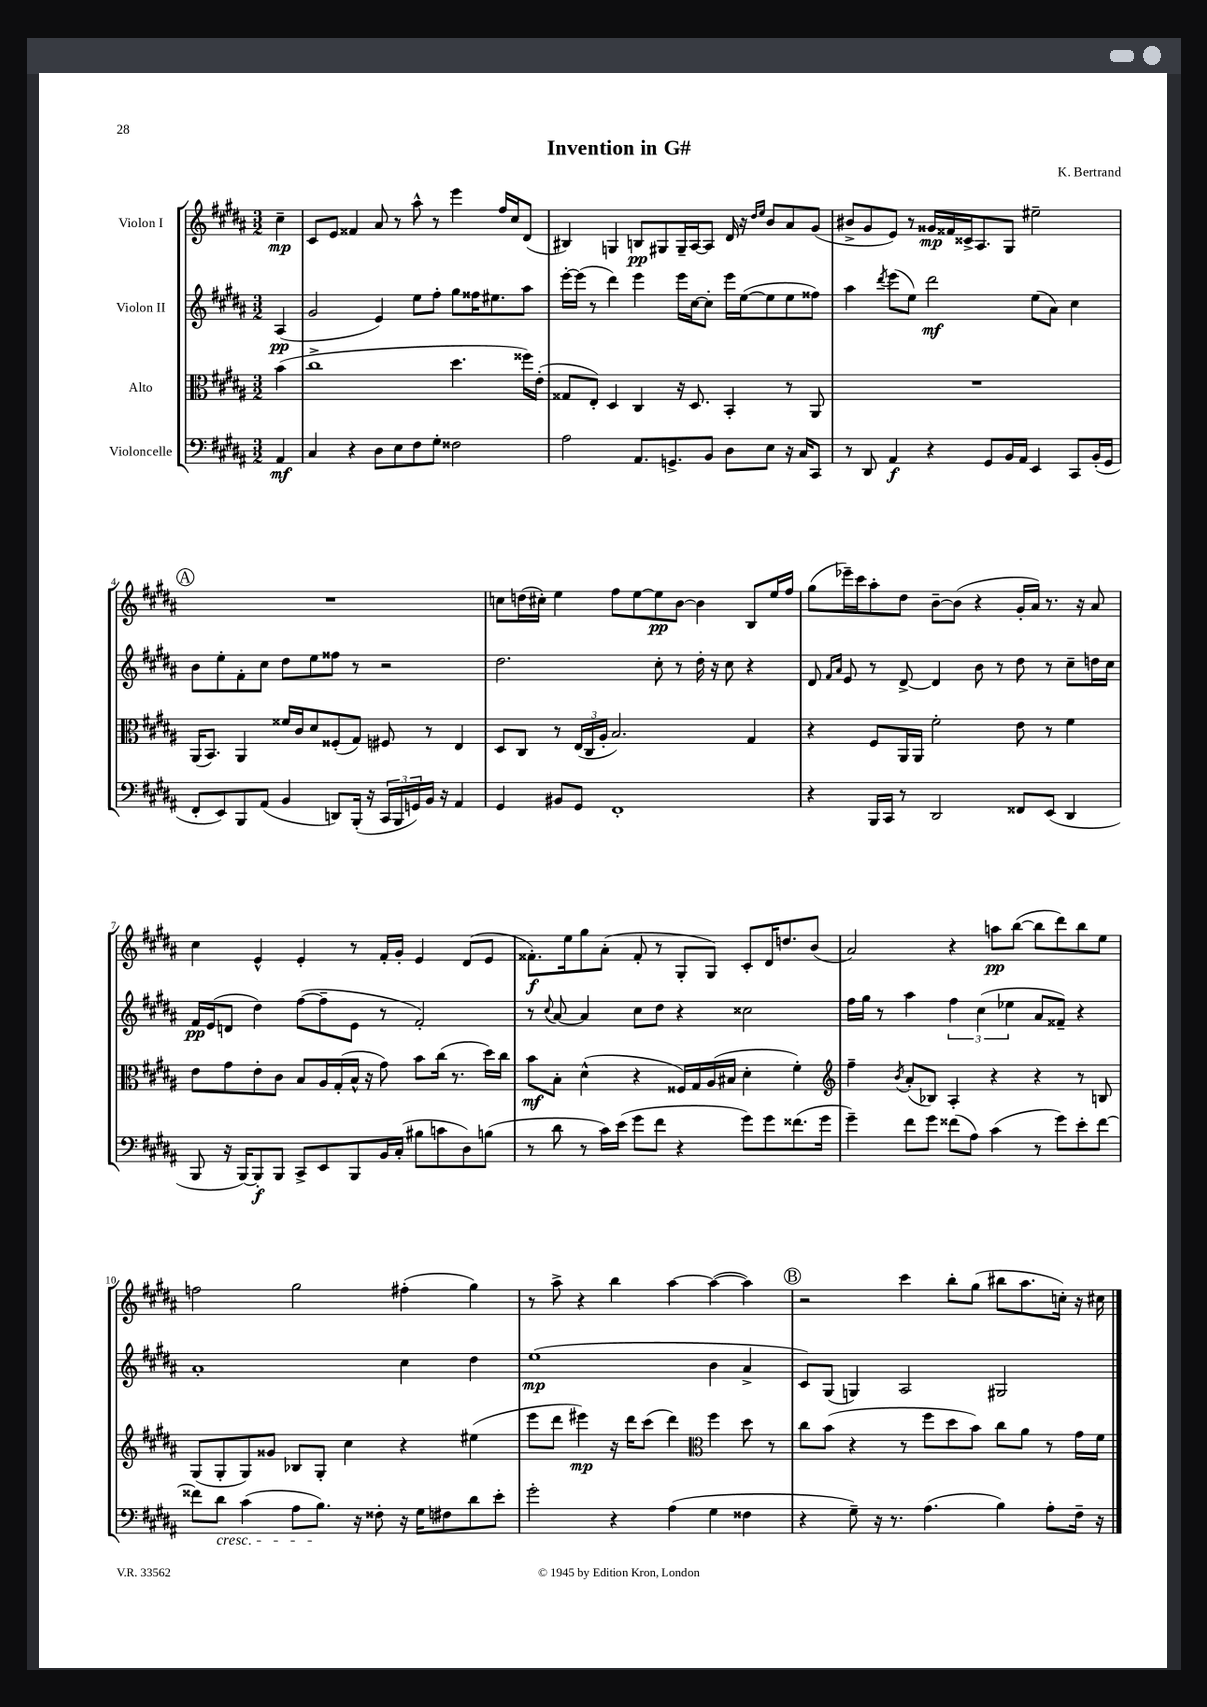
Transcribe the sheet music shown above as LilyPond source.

\header { title = "Invention in G#" composer = "K. Bertrand" }
<<
\new StaffGroup <<
\new Staff = "s0" \with { instrumentName = "Violon I" } {
    \clef treble \key b \major \numericTimeSignature \time 3/2 \partial 4
    cis''4--\mp |
    cis'8 e'8 fisis'4 ais'8 r8 ais''8-^ r8 e'''4 fis''16 cis''16 dis'8( |
    bis4) g4 b8\pp gis8 gis16-- ais16~ ais8 dis'16 r16 \grace { dis''16 e''16 } b'8 ais'8 gis'8( |
    bis'8-> gis'8 e'8) r8 gisis'16\mp fisis'16 cisis'16-> ais8. gis8 eis''2-- |
    \mark \markup { \circle "A" } R1. |
    c''8 d''16( cis''16-.) e''4 fis''8 e''8~ e''8\pp b'8~ b'4 b8 e''16 fis''16 |
    gis''8( ees'''16--) cis'''16 ais''8-. dis''8 b'8~-- b'8( r4 gis'16-. ais'16) r8. r16 ais'8 |
    cis''4 e'4-^ e'4-. r8 fis'16-. gis'16-. e'4 dis'8( e'8 |
    fisis'8.-.\f) e''16 gis''8 ais'8-.( fisis'8-. r8 gis8-. gis8) cis'8-. dis'16 d''8. b'8( |
    ais'2) r4 a''8\pp b''8~( b''8 dis'''8) b''8 e''8 |
    f''2 gis''2 fis''4-.( gis''4) |
    r8 ais''8-> r4 b''4 ais''4~ ais''4~( ais''4) |
    \mark \markup { \circle "B" } r2 cis'''4 b''8-. gis''8( bis''8 ais''8. c''16-.) r16 cis''16 \bar "|." |
}
\new Staff = "s1" \with { instrumentName = "Violon II" } {
    \clef treble \key b \major \numericTimeSignature \time 3/2 \partial 4
    ais4\pp( |
    gis'2 e'4) e''8 fis''8-. gis''8 fisis''16 eis''8. ais''8 |
    e'''16~-. e'''16( r8 dis'''4) e'''4 e'''16 cis''16~ cis''8-. e'''16 e''16~( e''8 e''8 fisis''8) |
    ais''4 \acciaccatura { dis'''8 } e'''8( e''8) dis'''2\mf e''8( ais'8) cis''4 |
    \mark \markup { \circle "A" } b'8 e''8-. fis'8-. cis''8 dis''8 e''8 fisis''8 r8 r2 |
    dis''2. cis''8-. r8 dis''16-. r16 cis''8 r4 |
    dis'8 \grace { fis'16 ais'16 } e'8 r8 dis'8~-> dis'4 b'8 r8 dis''8 r8 cis''8-- d''16 cis''16 |
    fis'16\pp e'16( d'8 dis''4) fis''8~( fis''8-- e'8 r8 fis'2-.) |
    r8 \appoggiatura { cis''8 } ais'8~ ais'4 cis''8 dis''8 r4 cisis''2 |
    fis''16 gis''16 r8 ais''4 \tuplet 3/2 { fis''4 cis''4( ees''4 } ais'8 fisis'8--) r4 |
    ais'1-. cis''4 dis''4 |
    e''1\mp( b'4 ais'4-> |
    \mark \markup { \circle "B" } cis'8) gis8( g4) ais2 gis2 \bar "|." |
}
\new Staff = "s2" \with { instrumentName = "Alto" } {
    \clef alto \key b \major \numericTimeSignature \time 3/2 \partial 4
    b'4( |
    cis''1-> dis''4. fisis''16) e'16-.( |
    gisis8 e8-.) dis4 cis4 r16 dis8. b,4-. r8 ais,8 |
    R1. |
    \mark \markup { \circle "A" } ais,16( b,8.) ais,4 fisis'16 cis'16 dis'8 fisis8-.( gis8) fis8 r8 e4 |
    dis8 cis8 r8 \tuplet 3/2 { e16( cis16 ais16-. } b2.) gis4 |
    r4 fis8 ais,16 ais,16 fis'2-. e'8 r8 fis'4 |
    e'8 gis'8 e'8-. cis'8 b8 ais16 gis16-.( b16-^ r16 gis'8) b'8 cis''16( r8. dis''16) cis''16 |
    b'8\mf b8-. dis'4-^( r4 fisis16) gis16 ais16( bis16 dis'4-. fis'4-.) |
    \clef treble fis''4-- \acciaccatura { b'8 } ais'8-.( bes8) ais4-. r4 r4 r8 b8 |
    gis8( gis8-. gis8) gisis'8 bes8 gis8-. cis''4 r4 eis''4( |
    e'''8 dis'''8 eis'''4\mp) r16 dis'''16 cis'''8( dis'''4) \clef alto fis''4 dis''8 r8 |
    \mark \markup { \circle "B" } cis''8 b'8( r4 r8 fis''8 dis''8 b'8) cis''8 ais'8 r8 gis'16 fis'16 \bar "|." |
}
\new Staff = "s3" \with { instrumentName = "Violoncelle" } {
    \clef bass \key b \major \numericTimeSignature \time 3/2 \partial 4
    ais,4\mf |
    cis4 r4 dis8 e8 fis8 gis8-. fisis2 |
    ais2 ais,8. g,8.-> b,8 dis8 e8 r16 cis16 cis,8 |
    r8 dis,8 ais,4\f r4 gis,8 b,16 ais,16 e,4 cis,8 b,16-.( gis,16 |
    \mark \markup { \circle "A" } fis,8-. e,8) b,,8 ais,8( b,4 d,8) b,,16-.( r16 \tuplet 3/2 { cis,16 b,,16 g,16) } b,16 r16 ais,4 |
    gis,4 bis,8 gis,8 fis,1-. |
    r4 b,,16 cis,16 r8 dis,2 fisis,8 e,8( dis,4 |
    b,,8 r16 b,,16~) b,,8-.\f b,,8 cis,8-> e,8 b,,8 b,16 cis16-.( bis8 c'8 dis8) b8( |
    r8 dis'8 r8 cis'16) e'16( gis'8 fis'8 r4 gis'8) gis'8 fisis'8.( gis'16 |
    gis'4--) fis'8 gis'8 fisis'8( ais8) cis'4( r8 gis'8) e'8-. fisis'8~ |
    fisis'8 dis'8\cresc cis'4( ais8 b8.\!) r16 fisis8-. r16 gis16 fis8 dis'8 e'8-. |
    gis'2-. r4 ais4( gis4 fisis4 |
    \mark \markup { \circle "B" } r4 gis8--) r16 r8. ais4.( b4) ais8-. fis16-- r16 \bar "|." |
}
>>
>>
